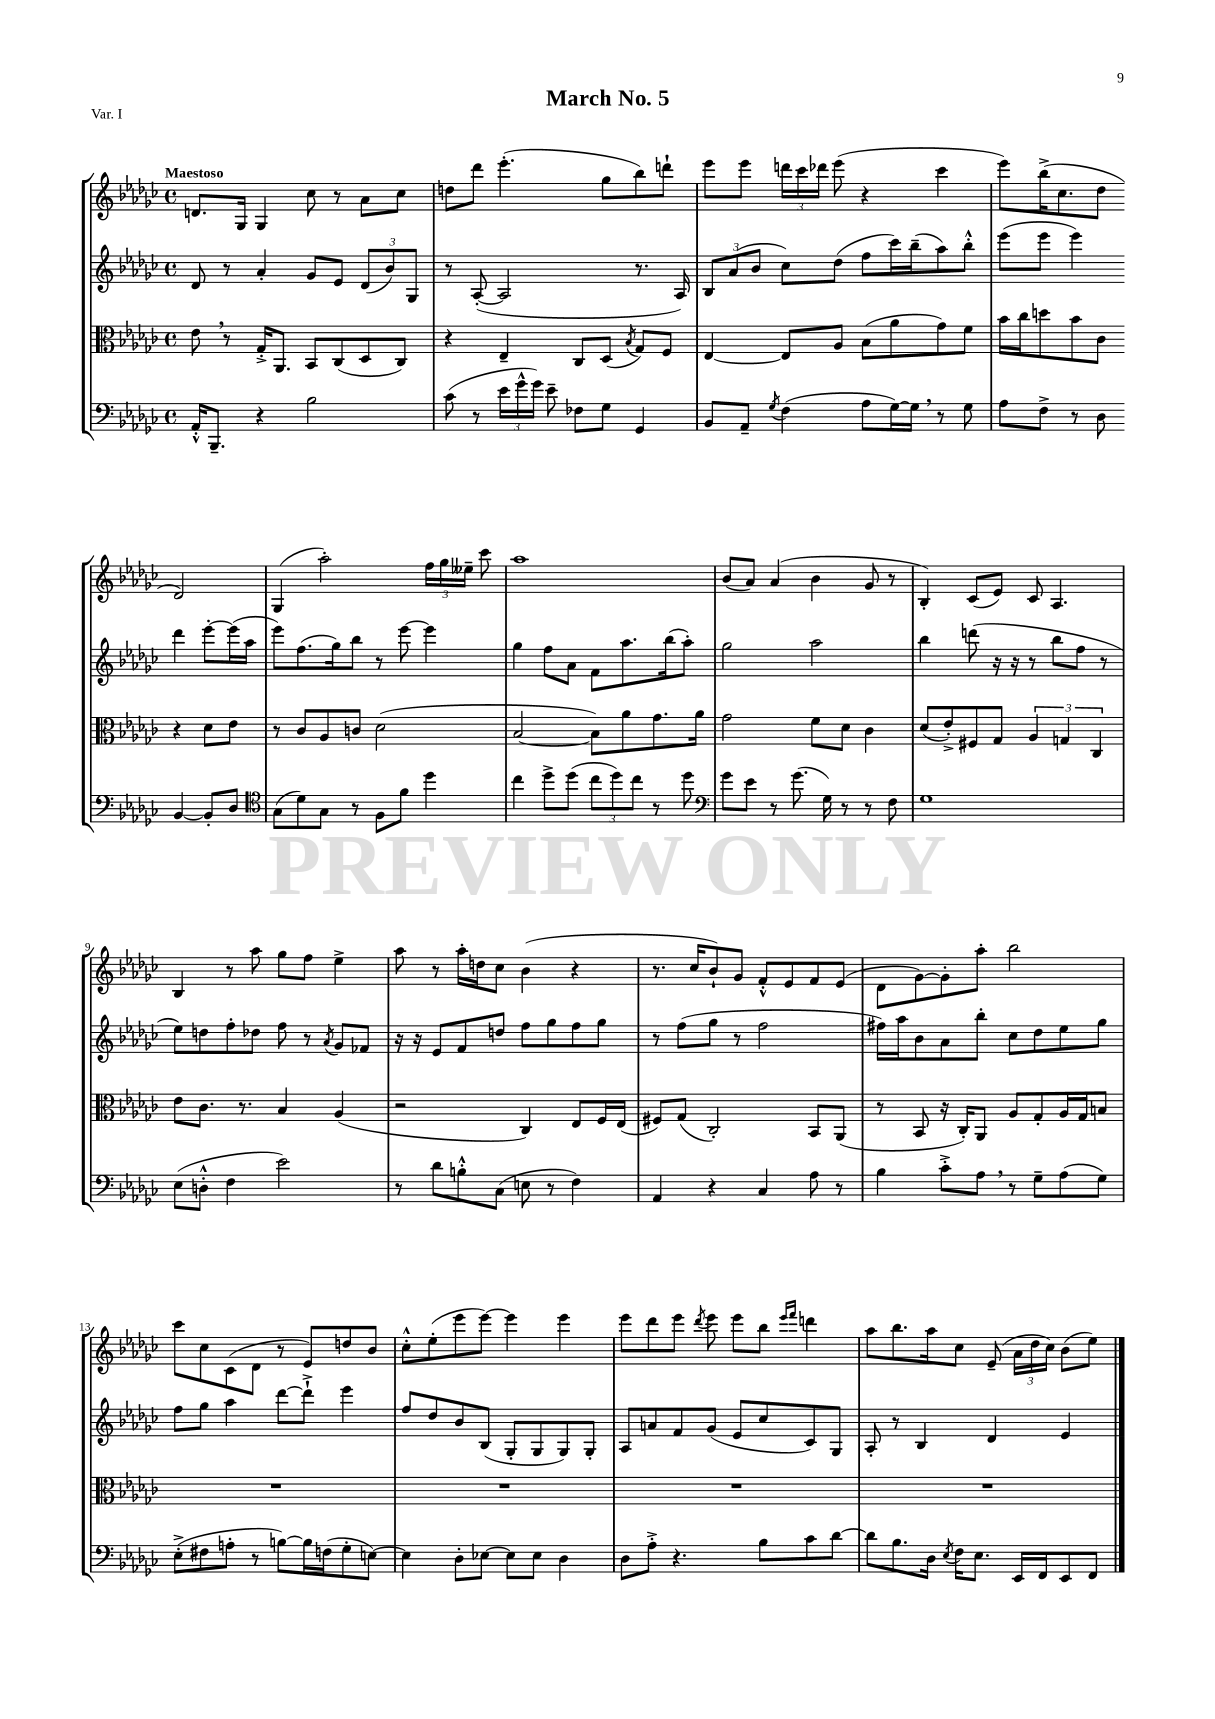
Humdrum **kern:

**kern	**kern	**kern	**kern
*part4	*part3	*part2	*part1
*staff4	*staff3	*staff2	*staff1
*clefF4	*clefC3	*clefG2	*clefG2
*k[b-e-a-d-g-c-]	*k[b-e-a-d-g-c-]	*k[b-e-a-d-g-c-]	*k[b-e-a-d-g-c-]
*M4/4	*M4/4	*M4/4	*M4/4
*met(c)	*met(c)	*met(c)	*met(c)
=1	=1	=1	=1
!	!	!	!LO:TX:a:B:t=Maestoso
16AA-'^^/KL	8e-,\	8d-/	8.dn/L
8.BBB-~/J	.	.	.
.	8r	8r	.
.	.	.	16G-/Jk
4r	16G-'^/KL	4a-'/	4G-/
.	8.AA-/J	.	.
2B-\	8BB-/L	8g-/L	8cc-\
.	(8C-/	8e-/J	8r
.	8D-/	(12d-/L	8a-\L
.	.	12b-/)	.
.	8C-/J)	.	8cc-\J
.	.	12G-/J	.
=2	=2	=2	=2
(8c-\	4r	8r	8ddn\L
8r	.	([8A-'/	8ddd-\J
24e-\LL	4E-~/	2A-/]	(4.eee-'\
24g-^^\	.	.	.
24g-\JJ)	.	.	.
8e-~\	.	.	.
8F-X\L	8C-/L	.	.
8G-\J	(8D-/J	.	8gg-\L
.	8qB-/	.	.
4GG-/	8G-/L)	8.r	8bb-\)
.	8F/J	.	8dddn`\J
.	.	16A-/)	.
=3	=3	=3	=3
8BB-/L	[4E-/	12B-/L	8eee-\L
.	.	(12a-/	.
8AA-~/J	.	.	8eee-\J
.	.	12b-/J	.
8qG-/	.	.	.
(4F\	8E-/L]	8cc-\L)	24dddn\LL
.	.	.	24ccc-\
.	.	.	24ddd-X\JJ
.	8A-/J	(8dd-\J	(8eee-\
8A-\L	(8B-\L	8ff\L	4r
[16G-\L)	8a-\	16ccc-\L)	.
16G-,\JJ]	.	(16bb-~\J	.
8r	8g-\)	8aa-\)	4ccc-\
8G-\	8f\J	8bb-'^^\J	.
=4	=4	=4	=4
8A-\L	16b-\LL	(8eee-\L	8eee-\L)
.	16cc-\J	.	.
8F^\J	8ddn\	8eee-\J	(16bb-^\K
.	.	.	8.cc-\
8r	8b-\	4eee-\)	.
8D-\	8c-\J	.	8dd-\J
[4BB-/	4r	4ddd-\	2d-/)
8BB-'/L]	8d-\L	[8eee-'\L	.
8D-/J	8e-\J	(16eee-\L]	.
.	.	16aa-\JJ	.
!!LO:LB:g=z
=5	=5	=5	=5
*clefC4	*	*	*
(8G-\L	8r	8eee-\L)	(4G-/
8d-\)	8c-/L	(8.ff\	.
8G-\J	8A-/	.	2aa-'\)
.	.	16gg-\k)	.
8r	8cn/J	8bb-\J	.
8F\L	(2d-\	8r	.
8f\J	.	[8eee-\	.
4dd-\	.	4eee-\]	24ff\LL
.	.	.	24gg-\
.	.	.	24ee--X~\JJ
.	.	.	8ccc-\
=6	=6	=6	=6
4cc-\	[2B-/	4gg-\	1aa-
8dd-^\L	.	8ff\L	.
(8dd-\J	.	8a-\J	.
12cc-\L	8B-\L])	8f\L	.
12dd-\)	.	.	.
.	8a-\	8.aa-\	.
12cc-\J	.	.	.
8r	8.g-\	.	.
.	.	(16bb-\k	.
8dd-\	.	8aa-'\J)	.
.	16a-\Jk	.	.
=7	=7	=7	=7
*clefF4	*	*	*
8g-\L	2g-\	2gg-\	(8b-/L
8e-\J	.	.	8a-/J)
8r	.	.	(4a-/
(8.g-\	.	.	.
.	8f\L	2aa-\	4b-\
16G-\)	.	.	.
8r	8d-\J	.	.
8r	4c-\	.	8g-/
8F\	.	.	8r
=8	=8	=8	=8
1G-	(8d-/L	4bb-\	4B-'/)
.	8e-'^/)	.	.
.	8F#X/	(8dddn\	(8c-/L
.	8G-/J	16r	8e-/J)
.	.	16r	.
.	6A-/	8r	8c-/
.	.	8bb-\L	4.A-/
.	6Gn/	.	.
.	.	8ff\J	.
.	6C-/	.	.
.	.	8r	.
!!LO:LB:g=z
=9	=9	=9	=9
(8E-\L	8e-\L	8ee-\L)	4B-/
8Dn'^^\J	8.c-\J	8ddn\	.
4F\	.	8ff'\	8r
.	8.r	.	.
.	.	8dd-X\J	8aa-\
2e-\)	4B-/	8ff\	8gg-\L
.	.	8r	8ff\J
.	.	8qa-/	.
.	(4A-/	8g-/L	4ee-^\
.	.	8f-X/J	.
=10	=10	=10	=10
8r	2r	16r	8aa-\
.	.	16r	.
8d-\L	.	8e-/L	8r
8Bn'^^\	.	8f/	16aa-'\LL
.	.	.	16ddn\J
(8C-\J	.	8ddn/J	8cc-\J
8En\	4C-/)	8ff\L	(4b-\
8r	.	8gg-\	.
4F\)	8E-/L	8ff\	4r
.	16F/L	8gg-\J	.
.	(16E-/JJ	.	.
=11	=11	=11	=11
4AA-/	8F#X/L)	8r	8.r
.	(8G-/J	(8ff\L	.
.	.	.	16cc-/KL
4r	2C-'/)	8gg-\J	8b-`/)
.	.	8r	8g-/J
4C-/	.	2ff\	8f'^^/L
.	.	.	8e-/
8A-\	8BB-/L	.	8f/
8r	(8AA-/J	.	(8e-/J
=12	=12	=12	=12
4B-\	8r	16ff#X\LL)	8d-\L
.	.	16aa-\J	.
.	8BB-/	8b-\	[8g-\)
8c-'^\L	16r	8a-\	8g-'\]
.	16C-'/KL)	.	.
8A-,\J	8AA-/J	8bb-'\J	8aa-'\J
8r	8A-/L	8cc-\L	2bb-\
8G-~\L	8G-'/	8dd-\	.
(8A-\	16A-/L	8ee-\	.
.	16G-/J	.	.
8G-\J)	8Bn/J	8gg-\J	.
!!LO:LB:g=z
=13	=13	=13	=13
(8E-'^\L	1r	8ff\L	8ccc-\L
8F#X\	.	8gg-\J	8cc-\
8An'\J	.	4aa-\	(8c-\
8r	.	.	8d-\J
[8Bn\L)	.	[8ddd-\L	8r
16B\L]	.	8ddd-`^\J]	8e-/L)
(16Fn\J	.	.	.
8G-'\	.	4eee-\	8ddn/
[8En\J)	.	.	8b-/J
=14	=14	=14	=14
4E\]	1r	8ff/L	8cc-'^^\L
.	.	8dd-/	(8ee-'\
8D-'\L	.	8b-/	8eee-\
[8E-X\J	.	(8B-/J	[8eee-\J)
8E-\L]	.	8G-'/L	4eee-\]
8E-\J	.	8G-/	.
4D-\	.	8G-/)	4eee-\
.	.	8G-'/J	.
=15	=15	=15	=15
8D-\L	1r	8A-/L	8eee-\L
8A-'^\J	.	8an/	8ddd-\
4.r	.	8f/	8eee-\J
.	.	.	8qddd-/
.	.	(8g-/J	8eee-\
.	.	8e-/L	8eee-\L
8B-\L	.	8cc-/	8bb-\J
.	.	.	16qqeee-/LL
.	.	.	16qqfff/JJ
8c-\	.	8c-/)	4dddn\
[8d-\J	.	8G-/J	.
=16	=16	=16	=16
8d-\L]	1r	8A-'/	8aa-\L
8.B-\	.	8r	8.bb-\
.	.	4B-/	.
16D-\Jk	.	.	16aa-\k
8qE-/	.	.	.
16F\KL	.	.	8cc-\J
8.E-\J	.	.	.
.	.	4d-/	(8e-~/
16EE-/LL	.	.	24a-\LL
.	.	.	24dd-\
16FF/J	.	.	.
.	.	.	24cc-\JJ)
8EE-/	.	4e-/	(8b-\L
8FF/J	.	.	8ee-\J)
==	==	==	==
*-	*-	*-	*-
